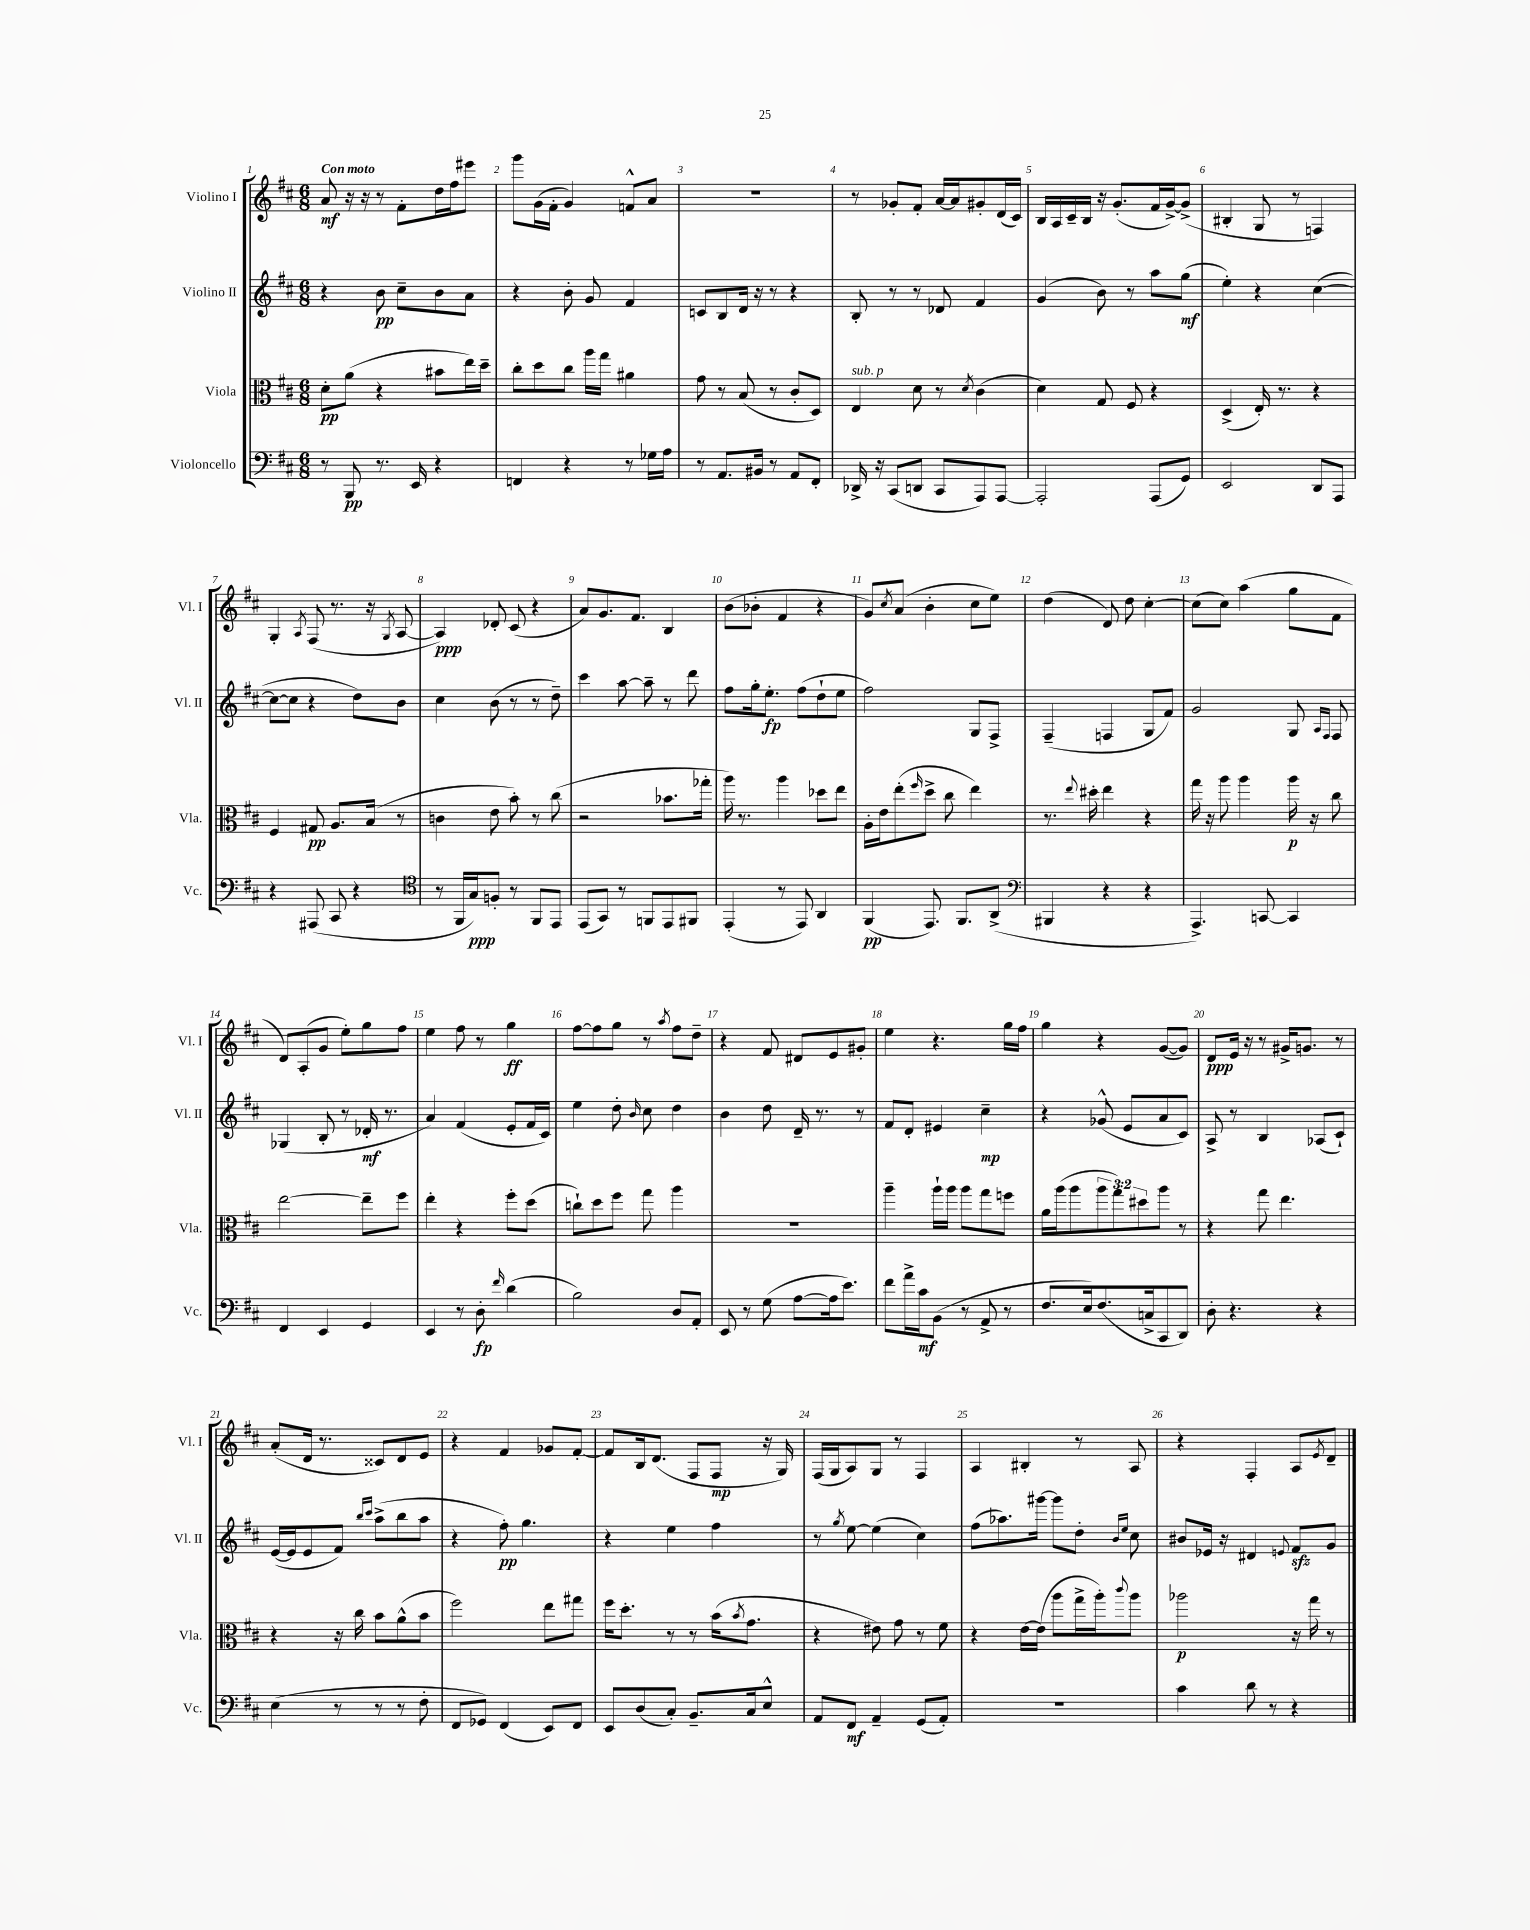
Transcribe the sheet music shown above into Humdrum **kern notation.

**kern	**kern	**kern	**kern
*staff4	*staff3	*staff2	*staff1
*clefF4	*clefC3	*clefG2	*clefG2
*k[f#c#]	*k[f#c#]	*k[f#c#]	*k[f#c#]
*M6/8	*M6/8	*M6/8	*M6/8
8r	8d'	4r	8a
8BBB	(8a	.	16r
.	.	.	16r
8.r	4r	8b	8r
.	.	8cc#~	8f#'
16EE	.	.	.
4r	8b#	8b	16dd
.	.	.	16ff#
.	16ee)	8a	8eee#
.	16dd~	.	.
=	=	=	=
4FF	8cc#'	4r	8ggg
.	8dd	.	(16g
.	.	.	16f#'
4r	8cc#	8b'	4g)
.	16aa	8g	.
.	16gg	.	.
8r	4a#	4f#	8f^^
16G-	.	.	8a
16A	.	.	.
=	=	=	=
8r	8g	8c	2.r
8.AA	8r	8B	.
.	(8B	16d	.
16BB#	.	16r	.
8r	8r	8r	.
8AA	8c#'	4r	.
8FF#'	8D)	.	.
=	=	=	=
16DD-^	4E	8B'	8r
16r	.	.	.
(8CC#	.	8r	8g-'
8DD	8d	8r	8f#'
8CC#	8r	8d-	[16a
.	.	.	16a]
.	8qd	.	.
8AAA)	(4c#	4f#	8g#'
[8AAA	.	.	(16d
.	.	.	16c#)
=	=	=	=
2AAA']	4d)	(4g	16B
.	.	.	16A
.	.	.	16c#~
.	.	.	16B
.	8G	8b)	16r
.	.	.	(8.g'
.	8F#	8r	.
(8AAA	4r	8aa	16f#
.	.	.	[16g^)
8GG)	.	(8gg	(8g^]
=	=	=	=
2EE	(4D^	4ee')	4B#'
.	16E')	4r	8G
.	8.r	.	.
.	.	.	8r
8DD	4r	([4cc#	4F)
8AAA	.	.	.
=	=	=	=
4r	4F#	8cc#_	4G'
.	.	8cc#]	.
.	.	.	8qA
(8AAA#	8G#	4r	(8F#
8CC#	8.A	.	8.r
4r	.	8dd)	.
.	(16B	.	16r
.	.	.	8qG
.	8r	8b	[8A
=	=	=	=
*clefC4	*	*	*
8r	4c	4cc#	4A])
16FF#	.	.	.
16G)	.	.	.
8F'	8e	(8b	8d-'
8r	8b')	8r	(8c#
8FF#	8r	8r	4r
8EE	(8cc#	8dd~)	.
=	=	=	=
(8EE	2r	4ccc#	8a)
8GG)	.	.	8.g
8r	.	[8aa	.
.	.	.	8.f#
8FF	.	8aa~]	.
8EE	8.b-	8r	4B
8FF#	.	8ddd	.
.	16gg-'	.	.
=	=	=	=
(4EE'	16aa)	8ff#	(8b
.	8.r	.	.
.	.	16gg'	8b-'
.	.	8.ee'	.
8r	4aa	.	4f#
8EE)	.	(8ff#	.
4AA	8dd-	8dd`	4r
.	8ee	8ee	.
=	=	=	=
(4FF#	16A'	2ff#)	8g)
.	16e	.	.
.	.	.	8qcc#
.	(8ee'	.	(8a
.	16qqff#	.	.
8.EE)	8dd^	.	4b'
.	8cc#	.	.
8.FF#	.	.	.
.	4ee)	8G	8cc#
(8AA^	.	8F#^	8ee)
=	=	=	=
*clefF4	*	*	*
4BBB#	8.r	(4F#~	(4dd
.	8qqee	.	.
.	16dd#'	.	.
4r	4ee	4F	8d)
.	.	.	8dd
4r	4r	8G	[4cc#'
.	.	8f#)	.
=	=	=	=
4.AAA^)	16gg	2g	(8cc#]
.	16r	.	.
.	8aa	.	8cc#)
.	4aa	.	(4aa
[8CC	.	.	.
4CC]	16aa	8G	8gg
.	16r	.	.
.	.	16qqA	.
.	.	16qqF#	.
.	8cc#	8F#	8f#
=	=	=	=
4FF#	[2ee	(4G-	8d)
.	.	.	(8A'
4EE	.	8B'	8g
.	.	8r	8ee')
4GG	8ee~]	16d-'	8gg
.	.	8.r	.
.	8ff#	.	8ff#
=	=	=	=
4EE	4ee'	4a)	4ee
8r	4r	(4f#	8ff#
8D'	.	.	8r
16qqf#	.	.	.
(4d	8ff#'	8e'	4gg
.	(8dd	16f#	.
.	.	16c#)	.
=	=	=	=
2B)	8cc`)	4ee	[8ff#
.	8dd	.	8ff#]
.	8ff#	8dd'	8gg
.	.	16qqb	.
.	8gg	8cc#	8r
.	.	.	8qaa
8D	4aa	4dd	8ff#
8AA'	.	.	8dd~
=	=	=	=
8EE	2.r	4b	4r
8r	.	.	.
(8G	.	8dd	8f#
[8A	.	16d~	8d#
.	.	8.r	.
16A]	.	.	8e
8.e)	.	.	.
.	.	8r	8g#'
=	=	=	=
8f#	4aa~	8f#	4ee
16a^	.	8d'	.
16c#	.	.	.
(8BB	16aa`	4e#	4.r
.	16aa	.	.
8r	8aa	.	.
8AA^	8gg	4cc#~	.
8r	8ff	.	16gg
.	.	.	16ff#
=	=	=	=
8.F#	16a	4r	4gg
.	(16aa	.	.
.	8aa	.	.
16E)	.	.	.
(8.F#	12aa	(8g-^^	4r
.	12gg)	.	.
.	.	8e	.
.	12dd#	.	.
16C^	.	.	.
8CC#	8aa	8a	([8g
8DD)	8r	8c#)	8g])
=	=	=	=
8D'	4r	8A^	8d
4.r	.	8r	16e
.	.	.	16r
.	8gg	4B	8r
.	4.ee	.	16g#^
.	.	.	8.g
4r	.	(8A-	.
.	.	8c#`)	8r
=	=	=	=
(4E	4r	([16e	(8a'
.	.	16e]	.
.	.	8e	16d
.	.	.	8.r
8r	16r	8f#)	.
.	16cc#	.	.
.	.	16qqbb	.
.	.	16qqccc#	.
8r	8b	(8aa^	8c##)
8r	(8a^^	8bb	8d
8F#'	8b	8aa	8e
=	=	=	=
8FF#	2ff#)	4r	4r
8GG-)	.	.	.
(4FF#	.	8ff#')	4f#
.	.	4.gg	.
8EE)	8ee	.	8g-
8FF#	8gg#	.	[8f#'
=	=	=	=
8EE	16ff#	4r	8f#]
.	8.dd'	.	.
(8D	.	.	16B
.	.	.	(8.d
8C#')	8r	4ee	.
8.BB~	8r	.	8F#
.	(16b	4ff#	8F#
.	8qb	.	.
16C#	8.g	.	.
8E^^	.	.	16r
.	.	.	16G)
=	=	=	=
8AA	4r	8r	(16F#
.	.	.	16G
.	.	8qgg	.
8FF#	.	[8ee	8A)
4AA~	8e#)	(4ee]	8G
.	8g	.	8r
(8GG	8r	4cc#)	4F#
8AA')	8f#	.	.
=	=	=	=
2.r	4r	(8ff#	4A
.	.	8.aa-)	.
.	[16e	.	4B#'
.	(16e]	[16ggg#	.
.	8aa	8ggg#]	.
.	16gg^	8dd'	8r
.	16aa')	.	.
.	.	16qqb	.
.	8qqccc#	16qqee	.
.	8aa	8cc#	8A
=	=	=	=
4c#	2aa-	8b#	4r
.	.	16e-	.
.	.	16r	.
8d	.	4d#	4F#'
8r	.	.	.
.	.	8qqe	.
4r	16r	8f#	8A
.	16gg	.	.
.	.	.	8qe
.	8r	8g	8d~
==	==	==	==
*-	*-	*-	*-
